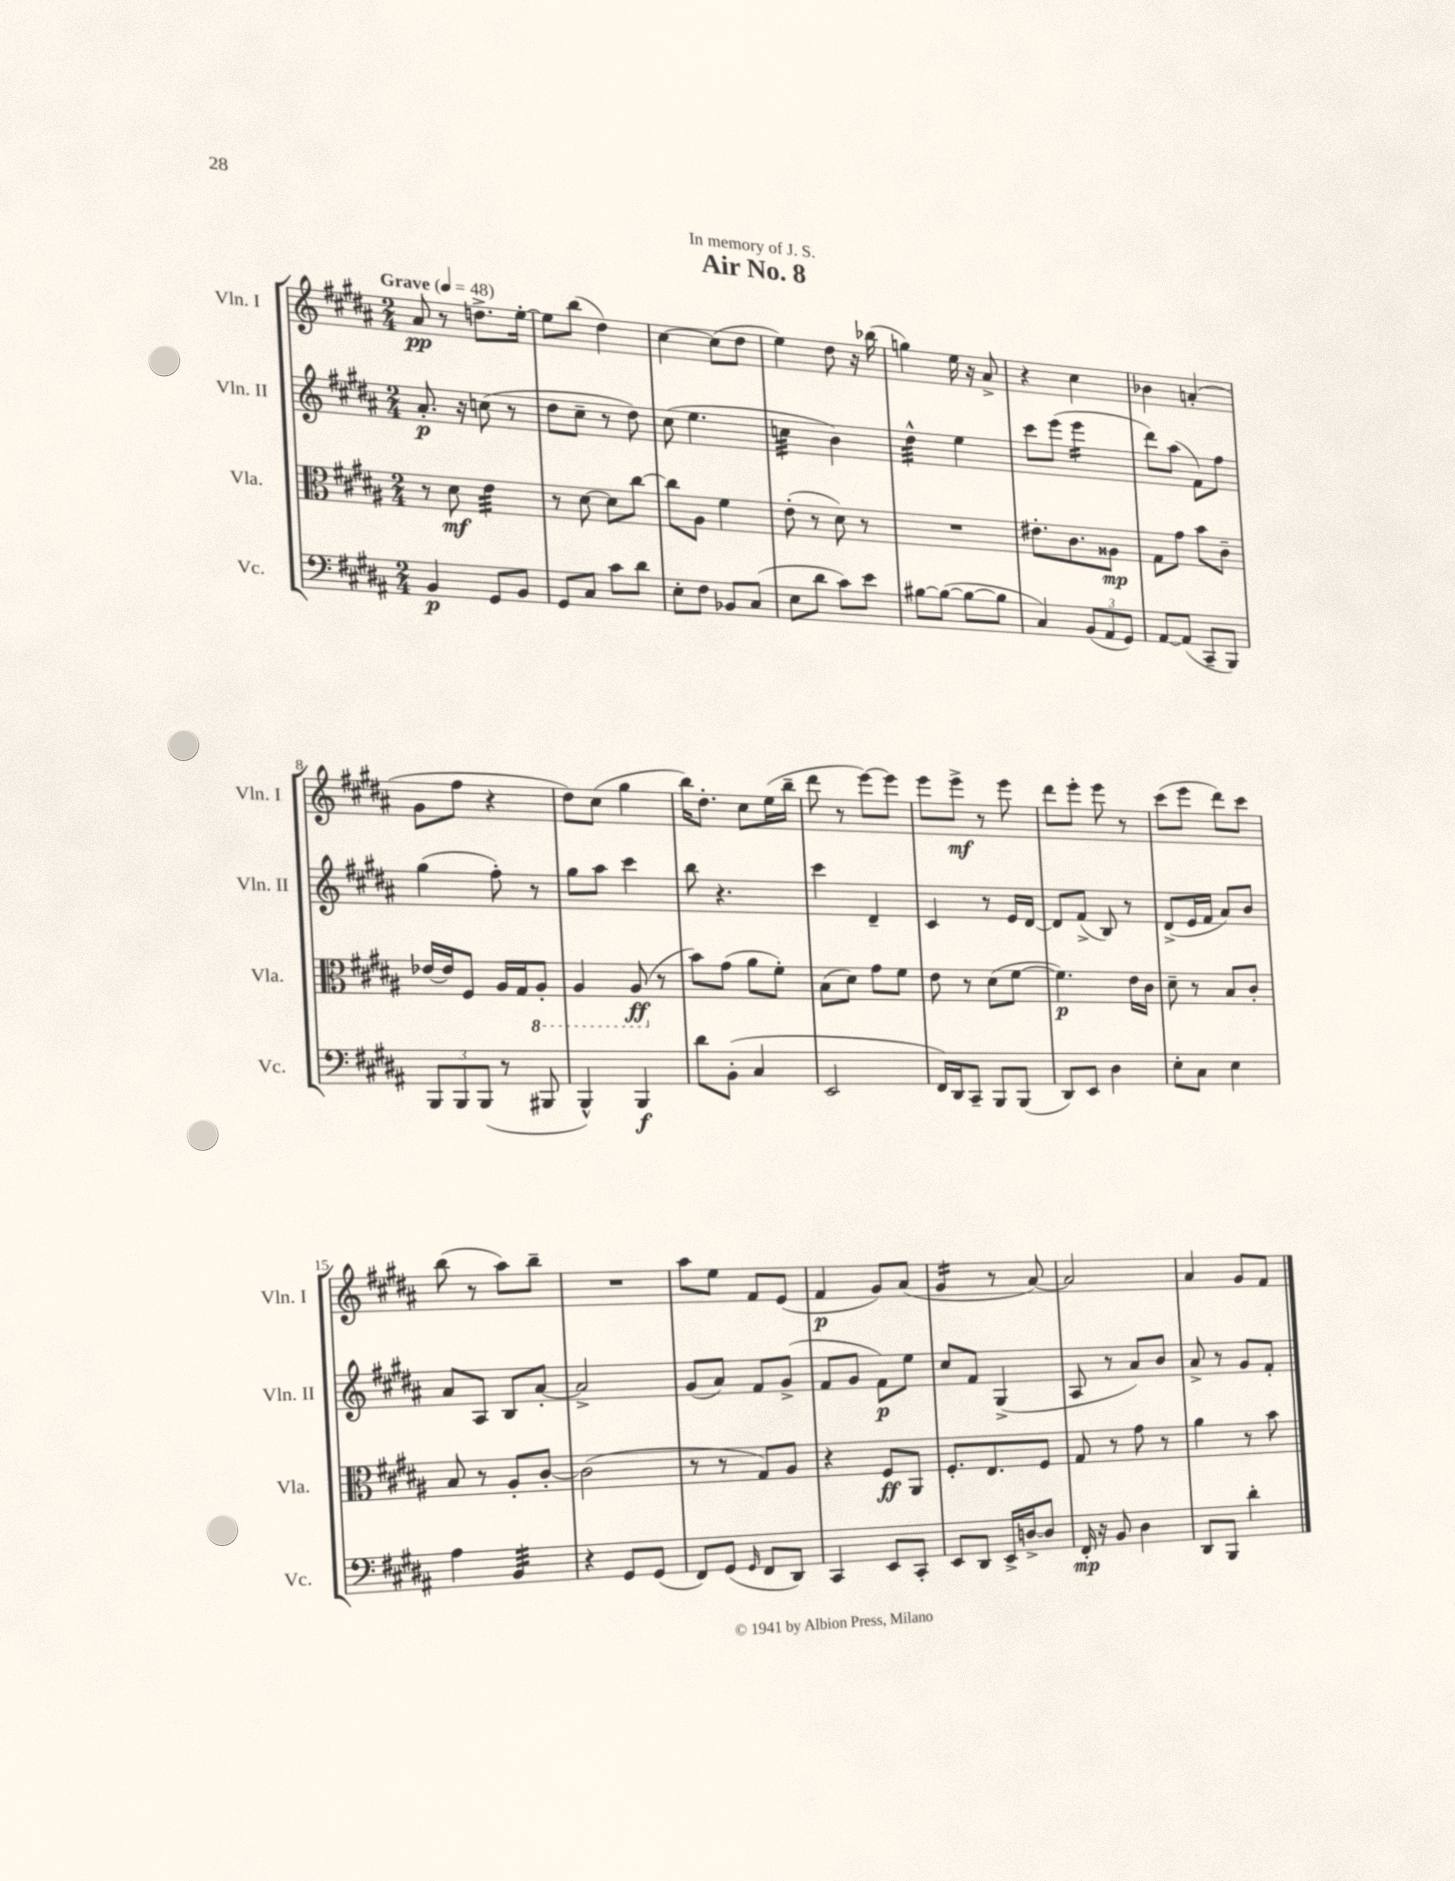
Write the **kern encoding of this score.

**kern	**kern	**kern	**kern
*staff4	*staff3	*staff2	*staff1
*clefF4	*clefC3	*clefG2	*clefG2
*k[f#c#g#d#a#]	*k[f#c#g#d#a#]	*k[f#c#g#d#a#]	*k[f#c#g#d#a#]
*M2/4	*M2/4	*M2/4	*M2/4
*MM48	*MM48	*MM48	*MM48
4BB	8r	8.a#'	8a#
.	8d#	.	8r
.	.	16r	.
8GG#	4e	(8cc	8.dd^
8BB	.	8r	.
.	.	.	[16ee'
=	=	=	=
8GG#	8r	8dd#	8ee]
8C#	[8d#	8cc#~	(8bb
8c#	8d#]	8r	4dd#)
8d#	[8cc#	8dd#)	.
=	=	=	=
8E'	8cc#]	(8cc#	[4cc#
8F#	8A#	4.ee	.
8BB-	4f#	.	(8cc#]
(8C#	.	.	8dd#
=	=	=	=
8E	(8e'	4cc	4ee)
8d#	8r	.	.
8c#)	8d#)	4b)	8dd#
8e	8r	.	16r
.	.	.	(16bb-
=	=	=	=
[8B#	2r	4dd#^^	4gg)
(8B#_	.	.	.
8B#_	.	4ee	16ee
.	.	.	16r
8B#]	.	.	8a#^
=	=	=	=
4C#)	8.e#'	8ccc#	4r
.	.	(8eee	.
.	8.c#	.	.
(12BB	.	4eee	4cc#
12AA#	.	.	.
.	8A##	.	.
12GG#)	.	.	.
=	=	=	=
[8AA#	8G#	8ddd#)	4b-
(8AA#]	8g#	(8aa#	.
8CC#~	8b	8f#)	(4a'
8BBB)	8c#~	8ff#	.
=	=	=	=
12BBB	[16e-	(4gg#	8g#
.	16e-]	.	.
12BBB	.	.	.
.	8F#	.	8ff#
(12BBB	.	.	.
8r	16A#	8ff#')	4r
.	16G#	.	.
8BBB#	8AA#'	8r	.
=	=	=	=
4BBB^^)	4AA#	8gg#	8dd#)
.	.	8aa#	(8cc#
4BBB	(8AA#	4ccc#	4gg#
.	8r	.	.
=	=	=	=
8d#	8b)	8bb	16bb)
.	.	.	8.dd#'
(8BB'	(8g#	4.r	.
4C#	8a#	.	8cc#
.	8f#')	.	(16ee
.	.	.	16bb~
=	=	=	=
2EE	(8B	4ccc#	8ddd#
.	8d#)	.	8r
.	8g#	4d#~	[8eee)
.	8f#	.	8eee]
=	=	=	=
16FF#)	8e	4c#	8eee
16DD#	.	.	.
8CC#~	8r	.	8eee^
8BBB	(8d#	8r	8r
(8BBB	[8f#	16e	8eee
.	.	[16d#	.
=	=	=	=
8DD#)	4.f#])	8d#]	8ddd#
8EE	.	(8f#^	8eee'
4D#	.	8B)	8eee
.	16e	8r	8r
.	16c#	.	.
=	=	=	=
8E'	8d#~	(8d#^	(8ccc#
8C#	8r	16e	8eee
.	.	16f#	.
4E	8B	8a#)	8ddd#)
.	8c#'	8b	8ccc#
=	=	=	=
4A#	8B	8a#	(8bb
.	8r	8A#	8r
4BB	8A#'	8B	8aa#)
.	[8c#'	[8a#'	8bb~
=	=	=	=
4r	(2c#]	2a#^]	2r
8GG#	.	.	.
(8GG#	.	.	.
=	=	=	=
8FF#)	8r	(8g#	8aa#
(8GG#	8r	8a#)	8ee
16qqGG#	.	.	.
8FF#	8G#)	8f#	8f#
8DD#)	8A#	(8g#^	(8e
=	=	=	=
4CC#	4r	8f#	4f#
.	.	8g#	.
8EE	8F#	8f#)	8g#)
8CC#'	8AA#	8ee	(8a#
=	=	=	=
8EE	8.F#'	8cc#	4g#
8DD#	.	8f#	.
.	8.E	.	.
16EE^	.	(4G#^	8r
[16D^	.	.	.
8D]	8F#	.	[8a#)
=	=	=	=
16FF#'	8G#	8A#	2a#]
16r	.	.	.
8BB	8r	8r	.
4D#	8g#	8a#)	.
.	8r	8b	.
=	=	=	=
8DD#	4a#	8a#^	4a#
8BBB	.	8r	.
4d#'	8r	8g#	8g#
.	8b	8f#'	8f#
==	==	==	==
*-	*-	*-	*-
